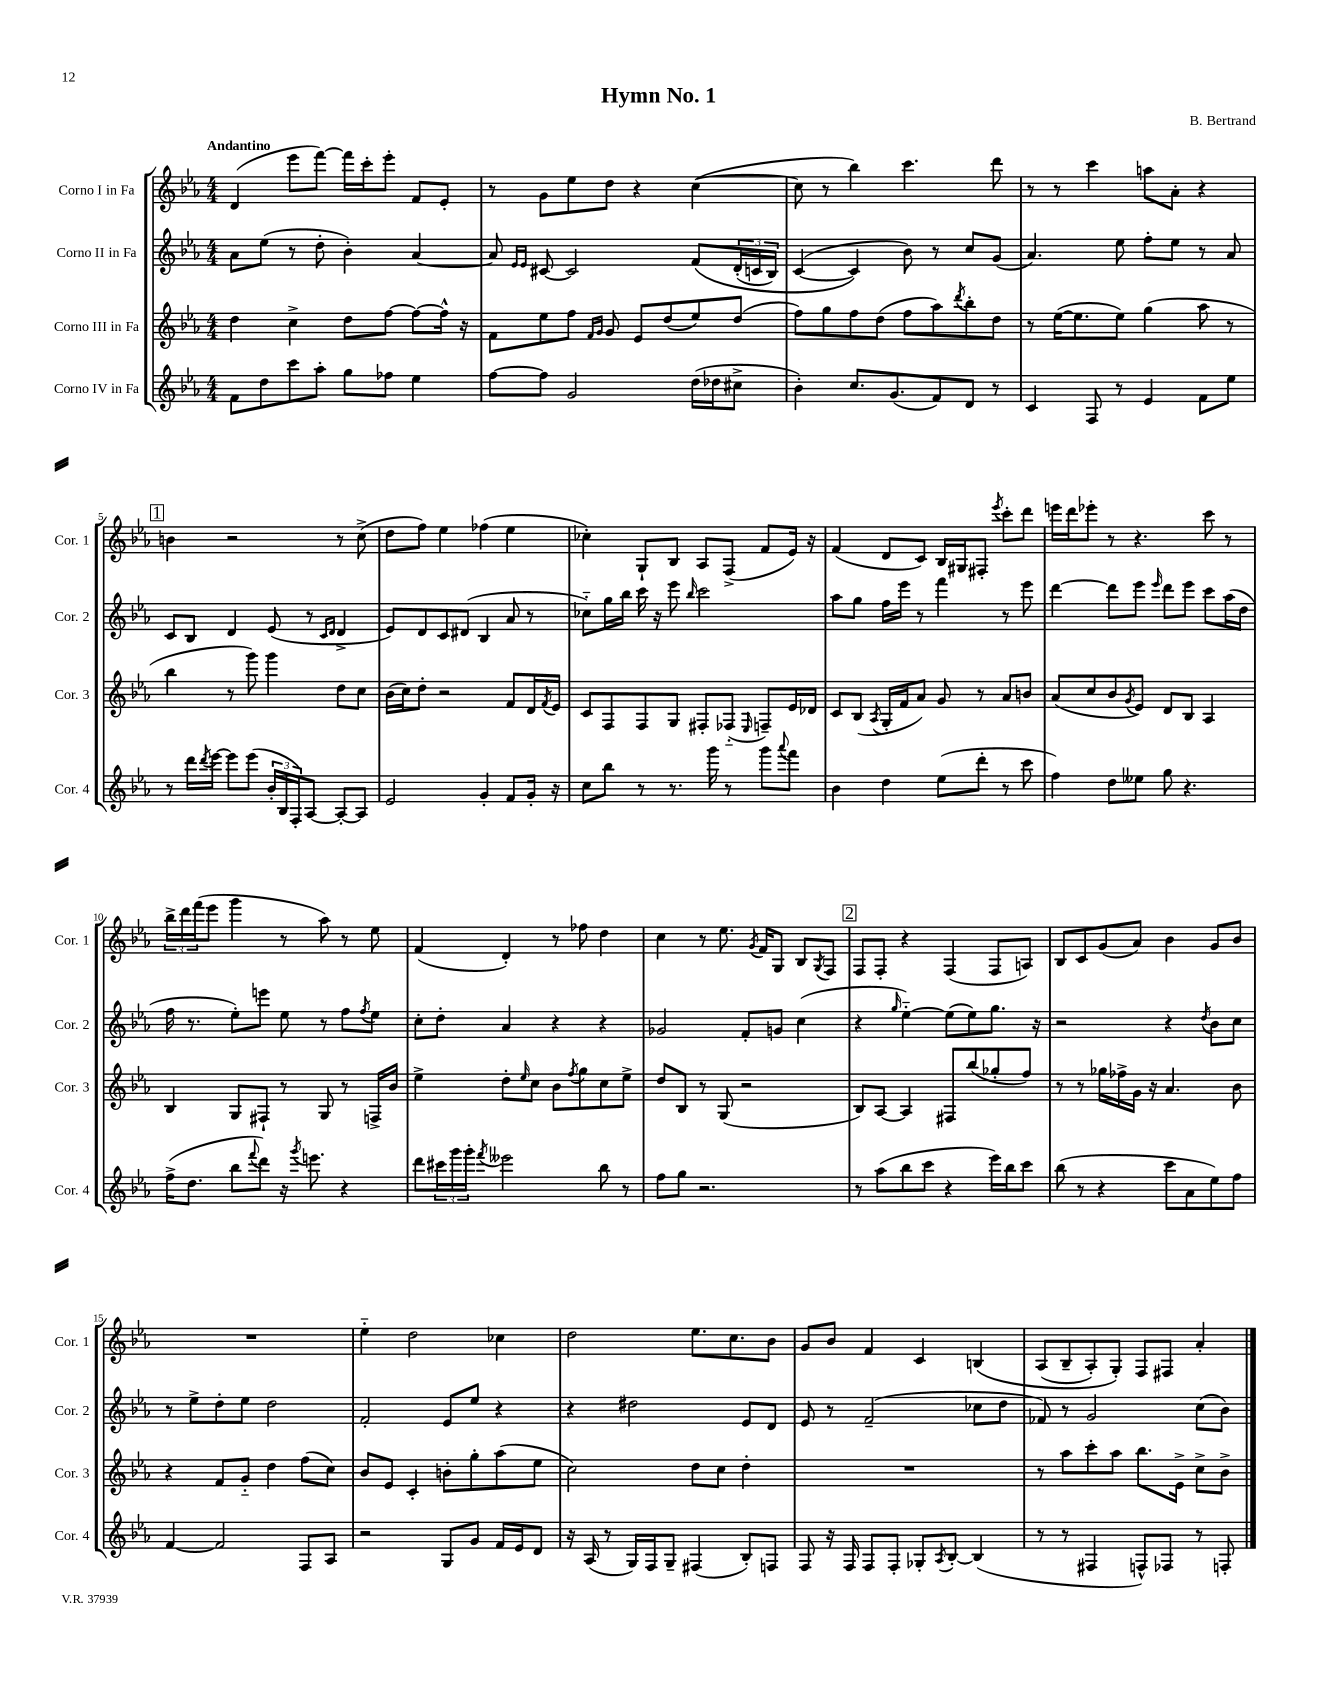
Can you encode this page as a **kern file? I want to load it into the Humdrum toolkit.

**kern	**kern	**kern	**kern
*staff4	*staff3	*staff2	*staff1
*clefG2	*clefG2	*clefG2	*clefG2
*k[b-e-a-]	*k[b-e-a-]	*k[b-e-a-]	*k[b-e-a-]
*M4/4	*M4/4	*M4/4	*M4/4
8f	4dd	8a-	(4d
8dd	.	(8ee-	.
8ccc	4cc^	8r	8eee-
8aa-'	.	8dd'	[8fff)
8gg	8dd	4b-')	16fff]
.	.	.	16ccc'
8ff-	[8ff	.	8eee-'
4ee-	8ff_	[4a-	8f
.	16ff^^]	.	8e-'
.	16r	.	.
=	=	=	=
[8ff	8f	8a-]	8r
.	.	16qqe-	.
.	.	16qqe-	.
8ff]	8ee-	[8c#	8g
2g	8ff	2c#]	8ee-
.	16qqf	.	.
.	16qqg	.	.
.	8g	.	8dd
.	8e-	.	4r
.	(8dd	.	.
(16dd	8ee-)	&(8f	([4cc
16dd-	.	.	.
8cc#^	(8dd	(24d'	.
.	.	24c	.
.	.	24B-)	.
=	=	=	=
4b-')	8ff)	([4c	8cc]
.	8gg	.	8r
8.cc	8ff	4c]&)	4bb-)
.	(8dd	.	.
(8.g	.	.	.
.	8ff	8b-)	4.ccc
8f)	8aa-)	8r	.
.	8qddd	.	.
8d	8bb-'	8cc	.
8r	8dd	(8g	8ddd
=	=	=	=
4c	8r	4.a-)	8r
.	([16ee-	.	8r
.	8.ee-]	.	.
8F	.	.	4ccc
8r	8ee-)	8ee-	.
4e-	(4gg	8ff'	8aa
.	.	8ee-	8a-'
8f	8aa-	8r	4r
8ee-	8r	8a-	.
=	=	=	=
8r	4bb-	8c	4b
16ddd	.	8B-	.
8qddd	.	.	.
[16eee-	.	.	.
8eee-]	8r	4d	2r
(8eee-	8ggg)	.	.
24b-'	4ggg	(8e-	.
24B-	.	.	.
24F')	.	.	.
[8A-	.	8r	.
.	.	16qqc	.
.	.	16qqd	.
8A-'_	8dd	4d^	8r
8A-]	8cc	.	(8cc^
=	=	=	=
2e-	(16b-	8e-)	8dd
.	16cc)	.	.
.	8dd'	8d	8ff)
.	2r	8c	4ee-
.	.	(8d#	.
4g'	.	4B-	(4ff-
8f	8f	8a-	4ee-
16g'	16d	8r	.
.	8qf	.	.
16r	16e-	.	.
=	=	=	=
8cc	8c	8cc-'~)	4cc-')
8bb-	8F	16gg	.
.	.	16bb-	.
8r	8F	16ccc	8G`
.	.	16r	.
8.r	8G	8eee-	8B-
.	.	16qqbb-	.
.	8F#'	2ccc	8A-
16ggg	.	.	.
8r	(8F-'~	.	(8F^
.	16qqE-	.	.
8ggg	8F~)	.	8f
8qqaaa-	.	.	.
8fff	16e-	.	16e-)
.	16d-	.	16r
=	=	=	=
4b-	8c	8aa-	(4f
.	(8B-	8gg	.
.	8qA-	.	.
4dd	16G'	16ff	8d
.	16f	16eee-	.
.	8a-)	8r	8c)
(8ee-	8g	4fff	16B-
.	.	.	16G#
8ddd'	8r	.	8F#'
.	.	.	8qeee-
8r	8a-	8r	8ccc'
8ccc	8b	8eee-	8ddd
=	=	=	=
4ff)	(8a-	[4ddd	16eee
.	.	.	16ddd
.	8cc	.	8eee-'
8dd	8b-	8ddd]	8r
.	8qg	.	.
8ee--	8e-)	8eee-	4.r
.	.	16qqeee-	.
8gg	8d	8ddd	.
4.r	8B-	8eee-	.
.	4A-	8ccc	8ccc
.	.	(16aa-	8r
.	.	16dd	.
=	=	=	=
(16ff^	4B-	16ff	24bb-^
.	.	.	24ddd
8.dd	.	8.r	.
.	.	.	(24fff
.	.	.	8eee-
8bb-	8G	8ee-')	4ggg
8qqfff	.	.	.
8ddd)	8F#`	8eee	.
16r	8r	8ee-	8r
8qggg	.	.	.
8.eee	.	.	.
.	8G	8r	8aa-)
4r	8r	8ff	8r
.	.	8qff	.
.	16F^	8ee-	8ee-
.	16b-	.	.
=	=	=	=
8ddd	4ee-^	8cc'	(4f
24ccc#	.	8dd'	.
24ggg	.	.	.
24ggg'	.	.	.
8qfff	.	.	.
2eee--	8dd'	4a-	4d')
.	16qqee-	.	.
.	8cc	.	.
.	8b-	4r	8r
.	8qff	.	.
.	8gg	.	8ff-
8bb-	8cc	4r	4dd
8r	8ee-^	.	.
=	=	=	=
8ff	8dd	2g-	4cc
8gg	8B-	.	.
2.r	8r	.	8r
.	(8G	.	8.ee-
.	2r	8f'	.
.	.	.	8qg
.	.	.	16f
.	.	8g	8G
.	.	(4cc	8B-
.	.	.	8qG
.	.	.	8F
=	=	=	=
8r	8B-)	4r	8F
(8aa-	[8A-	.	8F'
.	.	16qqgg	.
8bb-	4A-]	[4ee-'~)	4r
8ccc	.	.	.
4r	8F#	(8ee-]	(4F
.	(8bb-	8ee-)	.
16eee-)	8gg-'	8.gg	8F
16bb-	.	.	.
8ccc	8ff)	.	8A)
.	.	16r	.
=	=	=	=
(8bb-	8r	2r	8B-
8r	8r	.	8c
4r	16gg-	.	(8g
.	16ff-^	.	.
.	16g	.	8a-)
.	16r	.	.
8ccc	4.a-	4r	4b-
8a-	.	.	.
.	.	8qdd	.
8ee-)	.	8b-	8g
8ff	8b-	8cc	8b-
=	=	=	=
[4f	4r	8r	1r
.	.	8ee-^	.
2f]	8f	8dd'	.
.	8g'~	8ee-	.
.	4dd	2dd	.
8F	(8ff	.	.
8A-	8cc)	.	.
=	=	=	=
2r	8b-	2f'	4ee-'~
.	8e-	.	.
.	4c'	.	2dd
8G	8b'	8e-	.
8g	8gg'	8ee-	.
16f	(8aa-	4r	4cc-
16e-	.	.	.
8d	8ee-	.	.
=	=	=	=
16r	2cc)	4r	2dd
(16A-	.	.	.
8r	.	.	.
16G)	.	2dd#	.
16F	.	.	.
8G~	.	.	.
(4F#	8dd	.	8.ee-
.	8cc	.	.
.	.	.	8.cc
8B-')	4dd'	8e-	.
8F	.	8d	8b-
=	=	=	=
8F	1r	8e-	8g
16r	.	8r	8b-
16F	.	.	.
8F	.	(2f~	4f
8F'	.	.	.
8G-'	.	.	4c
8qA-	.	.	.
[8B-'	.	.	.
(4B-]	.	8cc-	&(4B
.	.	8dd	.
=	=	=	=
8r	8r	8f-)	(8A-
8r	8aa-	8r	8B-~
4F#	8ccc'	2g	8A-')
.	8aa-	.	8G'&)
8F^^)	8.bb-	.	8F
8F-	.	.	8F#
.	16e-^	.	.
8r	8cc^	(8cc	4a-'
8F'	8b-^	8b-)	.
==	==	==	==
*-	*-	*-	*-
